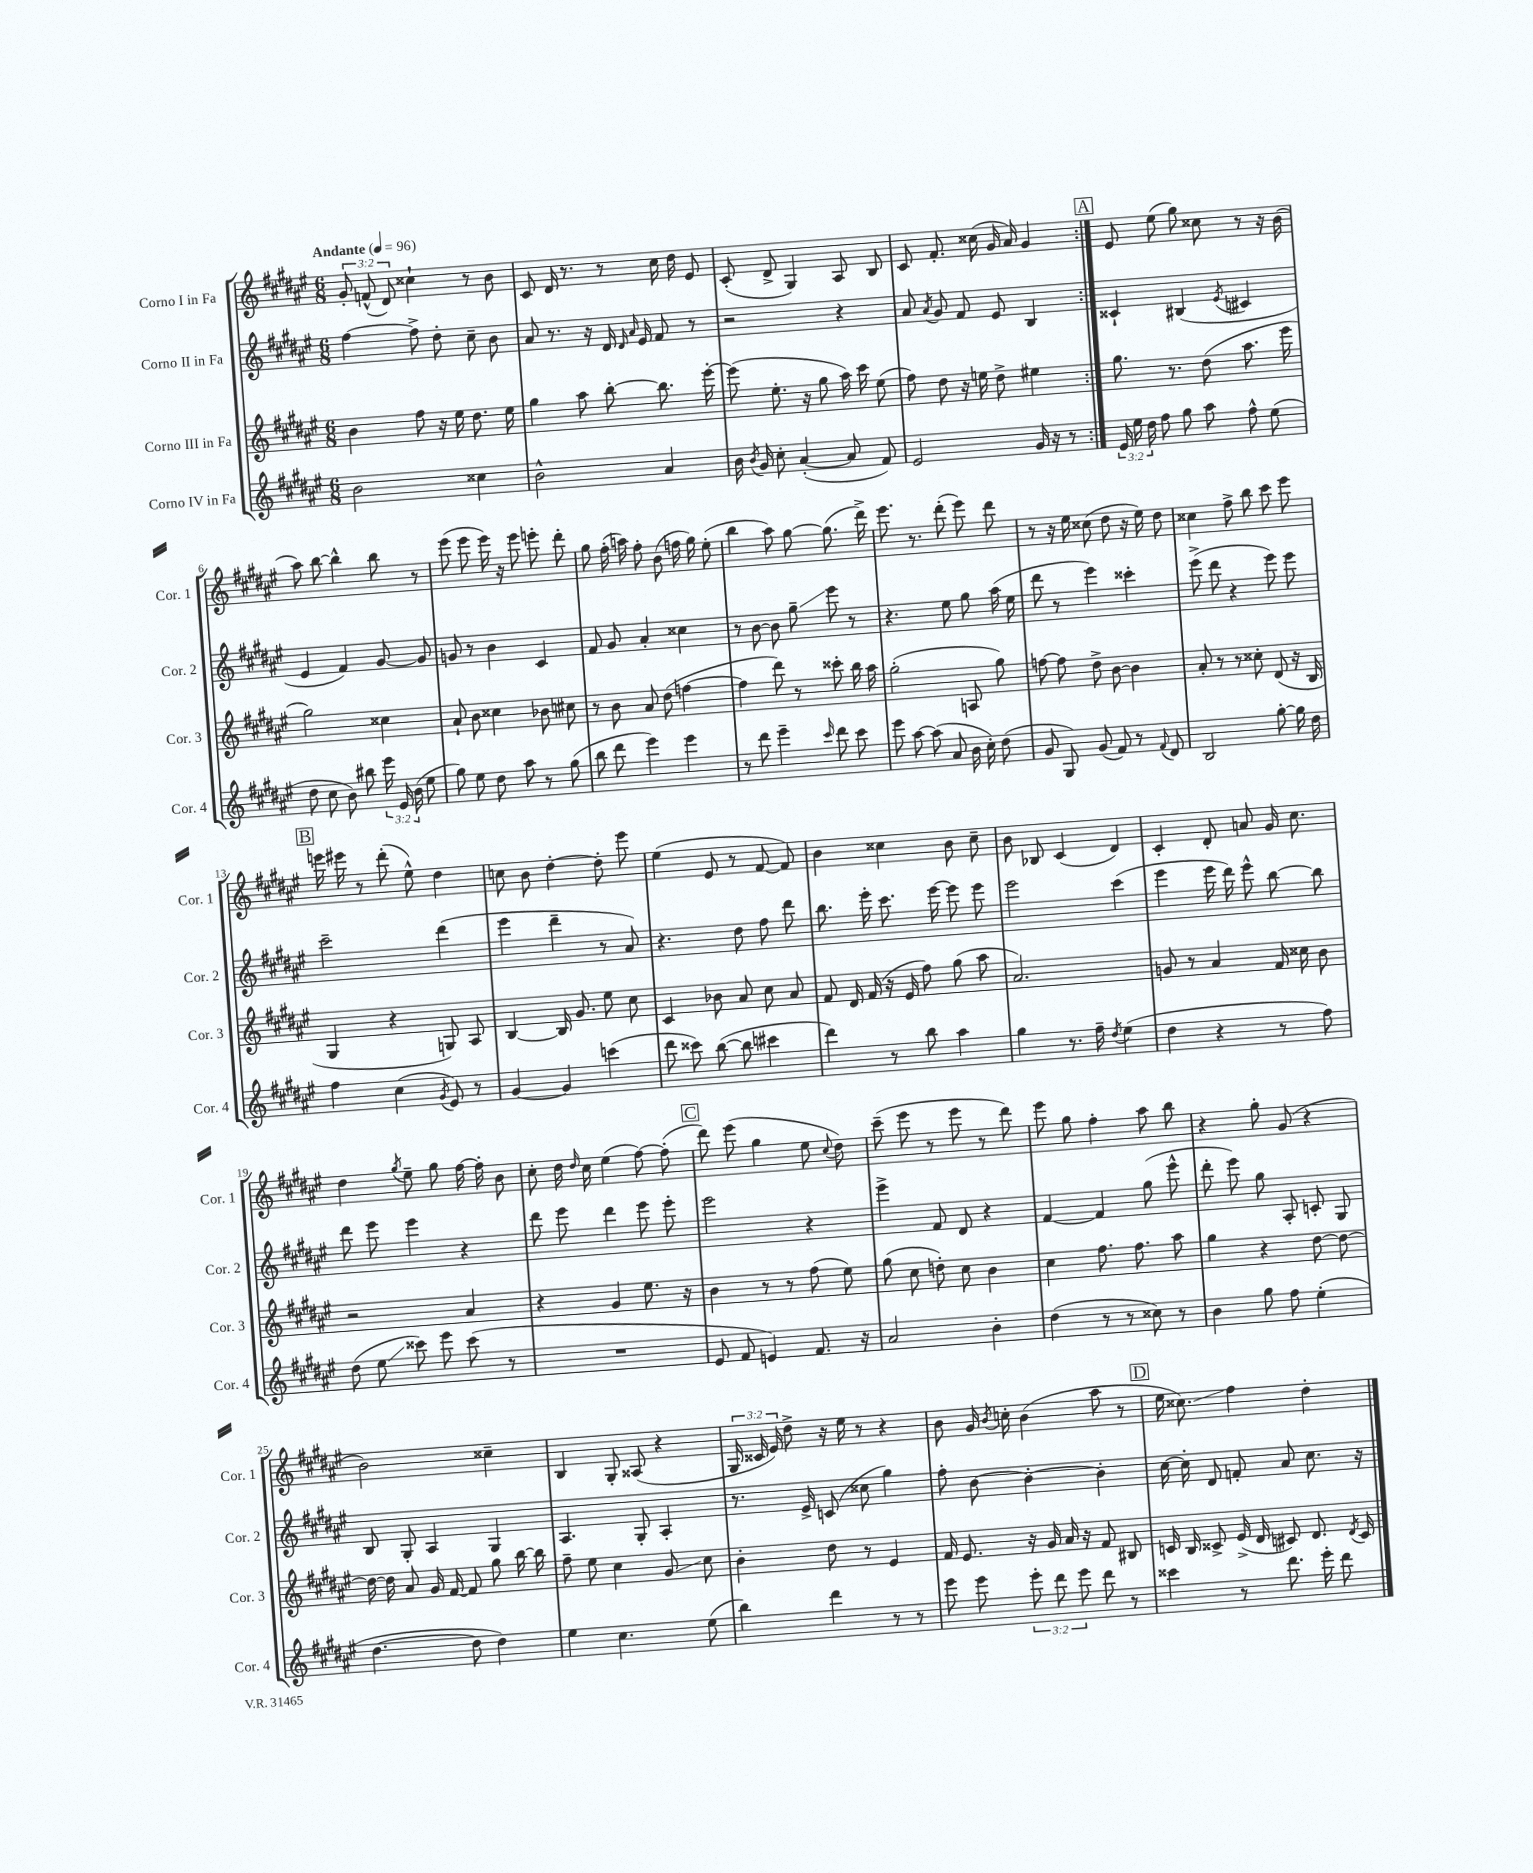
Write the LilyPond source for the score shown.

<<
\new StaffGroup <<
\new Staff = "s0" \with { instrumentName = "Corno I in Fa" shortInstrumentName = "Cor. 1" } {
    \clef treble \key fis \major \numericTimeSignature \time 6/8 \override Staff.TupletNumber.text = #tuplet-number::calc-fraction-text \tempo "Andante" 4 = 96
    \autoBeamOff \repeat volta 2 { \tuplet 3/2 { gis'8-. f'8-^( dis'8) } cisis''4-! r8 b'8 |
    cis'8 dis'16 r8. r8 cis''16 dis''16 eis'8 |
    cis'8-.( dis'8-> gis4) ais8 b8 |
    cis'8 fis'8.-. cisis''16( gis'16 ais'16) gis'4 | }
    \mark \markup { \box "A" } eis'8 eis''8( gis''8) cisis''8 r8 r16 b'16( |
    ais''8) b''8~ b''4-^ b''8 r8 |
    eis'''8( eis'''8 eis'''16) r16 eis'''8 e'''8-. dis'''8-. |
    gis''8 fis''16-.( a''16) fis''8-. b'8( f''16 gis''16) eis''8-.( |
    b''4 ais''8) gis''8~ gis''8.( dis'''16->) |
    eis'''8. r8. dis'''8-.( eis'''8) dis'''8 |
    r8 r16 eis''16 cisis''8( dis''8 r16 eis''16) dis''8 |
    cisis''4 fis''8-> b''8 cis'''8 eis'''8 |
    \mark \markup { \box "B" } e'''16 eis'''16 r8 dis'''8-.( eis''8-^) dis''4 |
    c''8 b'8 dis''4~-. dis''8-. eis'''8 |
    eis''4( eis'8 r8 fis'8~ fis'8) |
    b'4 cisis''4 b'8 cisis''8-- |
    b'8 bes8 cis'4( dis'4) |
    cis'4-. dis'8-. a'8 gis'16 cis''8. |
    dis''4 \acciaccatura { gis''8 } eis''8-- gis''8 fis''16~ fis''16-. b'8 |
    cis''8-. dis''16 \grace { dis''16 } cis''16 eis''4( fis''8~) fis''8-.( |
    \mark \markup { \box "C" } dis'''8) eis'''8( gis''4 eis''8 \appoggiatura { cis''8 } dis''8) |
    cis'''8--( eis'''8 r8 eis'''8 r8 dis'''8) |
    eis'''8 gis''8 fis''4-. ais''8 b''8 |
    r4 gis''8-. gis'8( r4 |
    b'2) cisis''4-- |
    b4 gis8-. aisis8( r4 |
    \tuplet 3/2 { gis16 cisis'16 eis'16) } dis''8-> r16 eis''16 r8 r4 |
    b'8 gis'16 \acciaccatura { b'8 } c''16-. b'4( ais''8 r8 |
    \mark \markup { \box "D" } eis''16 cisis''8.\glissando) fis''4 dis''4-. \bar "|." |
}
\new Staff = "s1" \with { instrumentName = "Corno II in Fa" shortInstrumentName = "Cor. 2" } {
    \clef treble \key fis \major \numericTimeSignature \time 6/8
    \autoBeamOff \repeat volta 2 { fis''4~ fis''8-> dis''8-. cis''8-- b'8 |
    ais'8 r8. r16 dis'16 \grace { dis'16 ais'16 } eis'16 fis'8 r8 |
    r2 r4 |
    ais'8 \acciaccatura { ais'8 } gis'8 fis'8 eis'8 b4 | }
    \mark \markup { \box "A" } cisis'4-! bis4( \acciaccatura { eis'8 } cis'4 |
    eis'4 fis'4) gis'8~ gis'8 |
    g'8 r8 b'4 cis'4 |
    fis'8 gis'8 ais'4-. cisis''4 |
    r8 b'8~ b'8 gis''8--\glissando eis'''8 r8 |
    r4. eis''8 gis''8 ais''16( eis''16 |
    dis'''8 r8 eis'''4) cisis'''4-. |
    eis'''8->( dis'''8 r4 eis'''8) eis'''8 |
    \mark \markup { \box "B" } cis'''2-- dis'''4( |
    eis'''4 dis'''4-- r8 ais'8) |
    r4. dis''8 fis''8 dis'''8 |
    b''8. eis'''16-. cis'''8. eis'''16~ eis'''8 eis'''8 |
    eis'''2 cis'''4( |
    eis'''4 eis'''16 dis'''16) eis'''8-^ b''8~ b''8 |
    dis'''8 eis'''8 eis'''4 r4 |
    dis'''8 eis'''8 dis'''4 eis'''8 eis'''8-. |
    \mark \markup { \box "C" } eis'''2 r4 |
    eis'''4-> fis'8 dis'8 r4 |
    fis'4~ fis'4 gis''8( eis'''8-^ |
    dis'''8-. eis'''8) gis''8 ais8-. c'8-. gis8 |
    b8 gis8-. ais4 gis4 |
    ais4. gis8-. ais4-. |
    r8. eis'16-> c'8( cisis''8 gis''4) |
    fis''8-. b'8~ b'4~-. b'4-. |
    \mark \markup { \box "D" } cis''16~ cis''16-. dis'8 f'8-. ais'8 cis''8. r16 \bar "|." |
}
\new Staff = "s2" \with { instrumentName = "Corno III in Fa" shortInstrumentName = "Cor. 3" } {
    \clef treble \key fis \major \numericTimeSignature \time 6/8
    \autoBeamOff \repeat volta 2 { b'4 fis''8 r16 eis''16 dis''8. eis''16 |
    gis''4 ais''8 b''8~-. b''8. eis'''16~-. |
    eis'''8( eis''8.-. r16 gis''8 ais''16) cis'''16 eis''8( |
    fis''8) dis''8 r16 e''16 dis''8-> eis''4 | }
    \mark \markup { \box "A" } gis''8. r8. dis''8( ais''8. eis'''16 |
    gis''2) cisis''4 |
    ais'8-! b'8 cisis''4 bes'8 cis''8 |
    r8 b'8 ais'8 dis''8( f''4~ |
    f''4 dis'''8) r8 cisis'''8-. b''16 ais''16 |
    gis''2-.( a8 gis''8) |
    f''8~ f''8 dis''8-> b'8~ b'4 |
    ais'8-. r8 r8 cisis''8-. dis'8( r16 b16 |
    \mark \markup { \box "B" } gis4 r4 g8) ais8 |
    b4~ b16 gis'8. eis''8 cis''8 |
    cis'4 bes'8 ais'8 cis''8 ais'8 |
    fis'8 dis'16 fis'16( r16 eis'16 fis''8) gis''8( ais''8 |
    ais'2.) |
    g'8 r8 ais'4 fis'16 cisis''16 b'8 |
    r2 ais'4 |
    r4 gis'4 eis''8. r16 |
    \mark \markup { \box "C" } b'4 r8 r8 fis''8( eis''8) |
    gis''8( cis''8 d''8-.) cis''8 b'4 |
    cis''4 fis''8. fis''8. ais''8 |
    gis''4 r4 dis''8~ dis''8~ |
    dis''16~ dis''16 ais'8 gis'16 fis'16~ fis'8 gis''8 b''16~ b''16 |
    fis''8-- eis''8 cis''4 gis'8\glissando cis''8 |
    b'4-. dis''8 r8 eis'4 |
    fis'16 eis'8. r16 gis'16 ais'16 r16 fis'8 bis8 |
    \mark \markup { \box "D" } c'16 b16 cisis'8-> eis'16->( dis'16 cis'8) dis'8. \acciaccatura { dis'8 } cis'16 \bar "|." |
}
\new Staff = "s3" \with { instrumentName = "Corno IV in Fa" shortInstrumentName = "Cor. 4" } {
    \clef treble \key fis \major \numericTimeSignature \time 6/8 \override Staff.TupletNumber.text = #tuplet-number::calc-fraction-text
    \autoBeamOff \repeat volta 2 { b'2 cisis''4 |
    b'2-^ ais'4 |
    b'16 \acciaccatura { b'8 } gis'16 cis''8-. ais'4~-.( ais'8 fis'8) |
    eis'2 gis'16 r16 r8 | }
    \mark \markup { \box "A" } \tuplet 3/2 { eis'16 eis''16 dis''16 } fis''8 gis''8 ais''8 fis''8-^ eis''8( |
    dis''8 cis''8 b'8) bis''8 \tuplet 3/2 { eis'''16 eis'16 b'16( } eis''8 |
    gis''8) eis''8 dis''8 ais''8 r8 gis''8( |
    b''8 dis'''8 eis'''4) eis'''4 |
    r8 dis'''8 eis'''4-- \grace { cis'''16 } dis'''8 cis'''8 |
    eis'''8 ais''8~ ais''8( ais'8 b'16 cis''16-.) dis''8( |
    gis'8 gis8) gis'8( fis'8) r8 \appoggiatura { fis'8 } dis'8 |
    b2 gis''8~-. gis''16 dis''16 |
    \mark \markup { \box "B" } fis''4 cis''4( \acciaccatura { gis'8 } eis'8) r8 |
    gis'4~ gis'4 c'''4( |
    dis'''8 cisis'''8) b''8~( b''8 cis'''4 |
    dis'''4) r8 b''8 ais''4 |
    gis''4 r8. fis''16-- \acciaccatura { dis''8 } eis''4( |
    dis''4 r4 r8 fis''8) |
    dis''8( eis''8\glissando cisis'''8) eis'''8 cisis'''8( r8 |
    R2. |
    \mark \markup { \box "C" } eis'8 fis'8 e'4) fis'8. r16 |
    ais'2 b'4-. |
    dis''4( r8 r8 cisis''8) r8 |
    b'4 gis''8 fis''8 eis''4-.( |
    dis''4.~ dis''8 dis''4) |
    eis''4 cis''4. eis''8( |
    b''4) dis'''4 r8 r8 |
    eis'''8 eis'''8 \tuplet 3/2 { eis'''8-. dis'''8 eis'''8 } dis'''8 r8 |
    \mark \markup { \box "D" } cisis'''4 r8 dis'''8. eis'''16-. dis'''8 \bar "|." |
}
>>
>>
